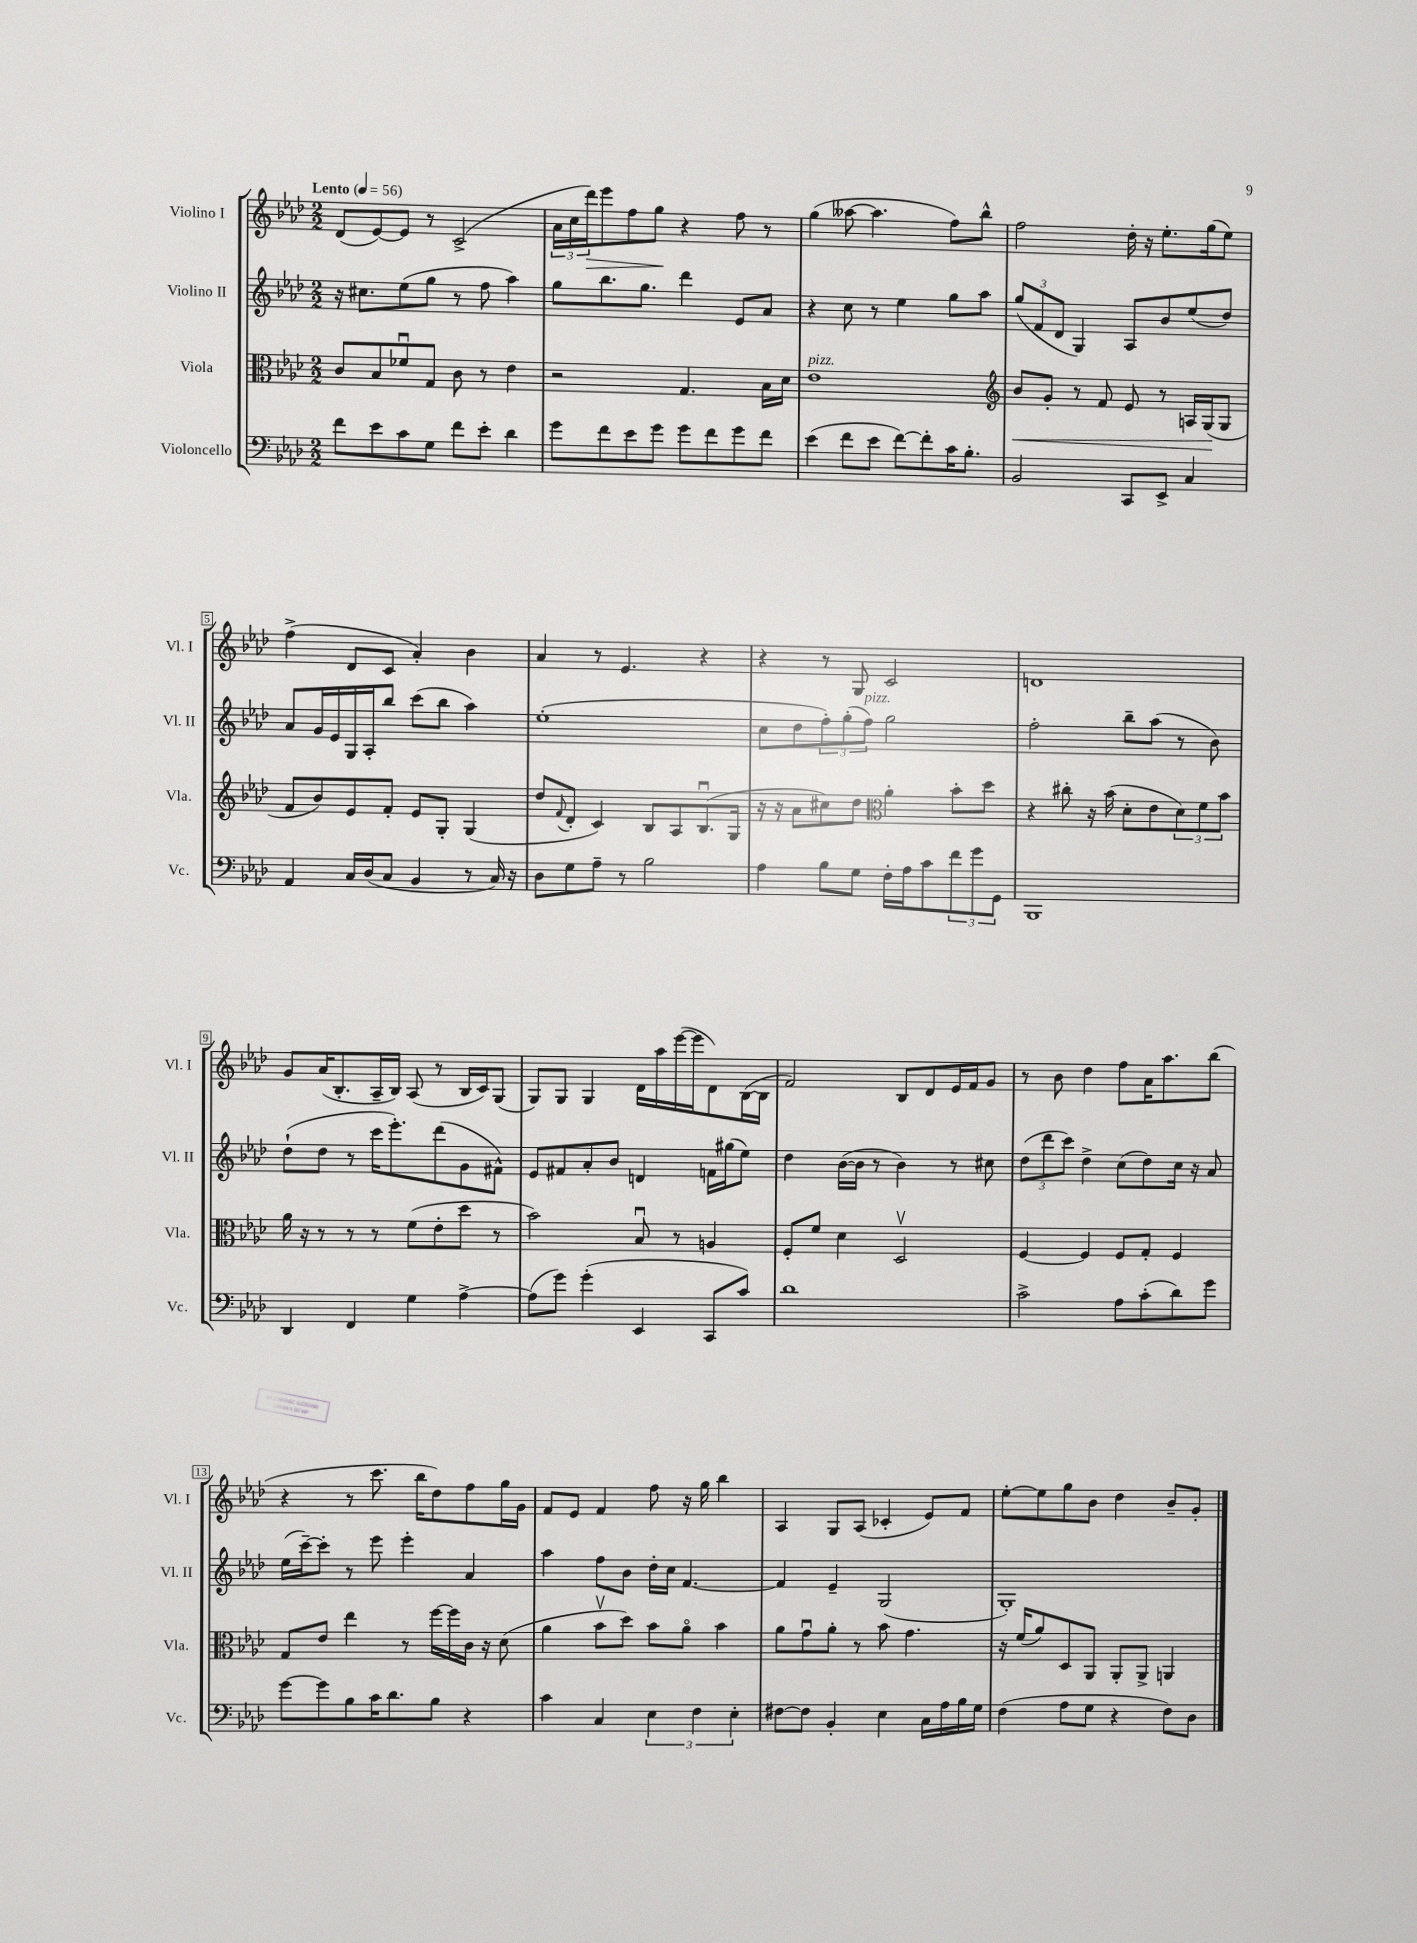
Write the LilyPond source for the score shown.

<<
\new StaffGroup <<
\new Staff = "s0" \with { instrumentName = "Violino I" shortInstrumentName = "Vl. I" } {
    \clef treble \key aes \major \numericTimeSignature \time 2/2 \tempo "Lento" 4 = 56
    des'8( ees'8~) ees'8 r8 c'2->( |
    \tuplet 3/2 { aes'16 c''16 des'''16\>) } ees'''8 f''8 g''8\! r4 f''8 r8 |
    g''4( aeses''8~ aeses''4. f''8) bes''8-^ |
    f''2 des''16-. r16 ees''8.-. g''16( ees''8) |
    f''4->( des'8 c'8 aes'4-.) bes'4 |
    aes'4 r8 ees'4. r4 |
    r4 r8 g8 c'2 |
    d'1 |
    g'8 aes'16( bes8.-. aes16-- bes16) aes8( r8 bes16 c'16) g8( |
    g8) g8 g4 des'16 aes''16 ees'''16~( ees'''16 des'8) bes16~( bes16 |
    f'2) bes8 des'8 ees'16 f'16 g'8 |
    r8 bes'8 des''4 f''8 aes'16 aes''8. bes''8( |
    r4 r8 c'''8. bes''16 des''8) f''8 g''16 g'16 |
    f'8 ees'8 f'4 f''8 r16 g''16 bes''4 |
    aes4 g8 aes8( ces'4-. ees'8) f'8 |
    ees''8~-. ees''8 g''8 bes'8 des''4 bes'8-- g'8-. \bar "|." |
}
\new Staff = "s1" \with { instrumentName = "Violino II" shortInstrumentName = "Vl. II" } {
    \clef treble \key aes \major \numericTimeSignature \time 2/2
    r16 cis''8. ees''8( g''8 r8 f''8 aes''4) |
    g''8 bes''8. g''8. des'''4 ees'8 aes'8 |
    r4 c''8 r8 ees''4 g''8 aes''8 |
    \tuplet 3/2 { g''8( f'8 des'8 } g4) aes8 bes'8 ees''8( des''8) |
    aes'8 g'16 ees'16 g16 aes16-. bes''8 c'''8( bes''8 aes''4) |
    ees''1-.( |
    c''8 des''8 \tuplet 3/2 { f''8-.) g''8-.( f''8^\markup { \italic "pizz." }) } g''2 |
    f''2-. bes''8-- aes''8( r8 bes'8) |
    des''8-!( des''8 r8 c'''16 ees'''8.-.) des'''8( g'8 fis'8-^) |
    ees'8 fis'8 aes'8-. bes'8 d'4 f'16 gis''16( ees''8) |
    des''4 bes'16~( bes'16 r8 bes'4) r8 cis''8 |
    \tuplet 3/2 { des''8( des'''8 c'''8) } des''4-> c''8( des''8) c''16 r16 aes'8 |
    ees''16( c'''16~--) c'''8-. r8 ees'''8 ees'''4-. aes'4 |
    aes''4 f''8 bes'8 des''16-. c''16 f'4.~ |
    f'4 ees'4-- g2( |
    g1-.) \bar "|." |
}
\new Staff = "s2" \with { instrumentName = "Viola" shortInstrumentName = "Vla." } {
    \clef alto \key aes \major \numericTimeSignature \time 2/2
    c'8 bes8 fes'8\downbow g8 c'8 r8 ees'4 |
    r2 g4. bes16 des'16 |
    ees'1^\markup { \italic "pizz." } |
    \clef treble bes'8\< g'8-. r8 f'8 ees'8 r8 a16 g16\!( g8 |
    f'8 bes'8) ees'8 f'8-. ees'8 g8-. g4( |
    des''8 \appoggiatura { f'8 } des'8-. c'4) bes8 aes8 bes8.\downbow( g16 |
    r16 r16 aes'8 cis''8) des''8 \clef alto aes'4-. bes'8-. des''8 |
    r4 cis''8-. r16 bes'16( des'8-. ees'8 \tuplet 3/2 { des'8) f'8 bes'8 } |
    aes'16 r16 r8 r8 r8 f'8( ees'8-. des''8 r8 |
    bes'2) bes8\downbow r8 a4 |
    f8-. f'8 des'4 des2\upbow |
    f4~ f4 f8 g8-. f4 |
    g8 ees'8 ees''4 r8 f''16~ f''16 c'16 r16 des'8( |
    aes'4 bes'8\upbow des''8) bes'8 aes'8\flageolet bes'4 |
    aes'8 g'8\downbow aes'8-. r8 bes'8 g'4. |
    r16 f'16( aes'8) des8 aes,8 aes,8-. aes,8-> a,4 \bar "|." |
}
\new Staff = "s3" \with { instrumentName = "Violoncello" shortInstrumentName = "Vc." } {
    \clef bass \key aes \major \numericTimeSignature \time 2/2
    f'8 ees'8 c'8 g8 f'8 ees'8-. des'4 |
    g'8 f'8 ees'8 g'8 g'8 f'8 g'8 f'8 |
    ees'4( f'8 ees'8 f'8~) f'8-. c'16 bes8.-. |
    bes,2 c,8 ees,8-> c4 |
    aes,4 c16 des16( c8 bes,4 r8 c16) r16 |
    des8 g8 aes8-- r8 bes2 |
    aes4 bes8 g8 f16-. aes16 c'8 \tuplet 3/2 { f'8 g'8 g,8 } |
    bes,,1 |
    des,4 f,4 g4 aes4~-> |
    aes8( g'8) g'4-.( ees,4 c,8 c'8) |
    des'1 |
    c'2-> aes8 c'8-.( des'8) g'8 |
    g'8~ g'8 bes8 c'16 des'8. bes8 r4 |
    c'4 c4 \tuplet 3/2 { ees4 f4 ees4-. } |
    fis8~ fis8 bes,4-. ees4 c16 aes16 bes16 g16 |
    f4( aes8 g8 r4 f8) des8 \bar "|." |
}
>>
>>
\layout { \context { \Score \override BarNumber.stencil = #(make-stencil-boxer 0.1 0.3 ly:text-interface::print) } }
